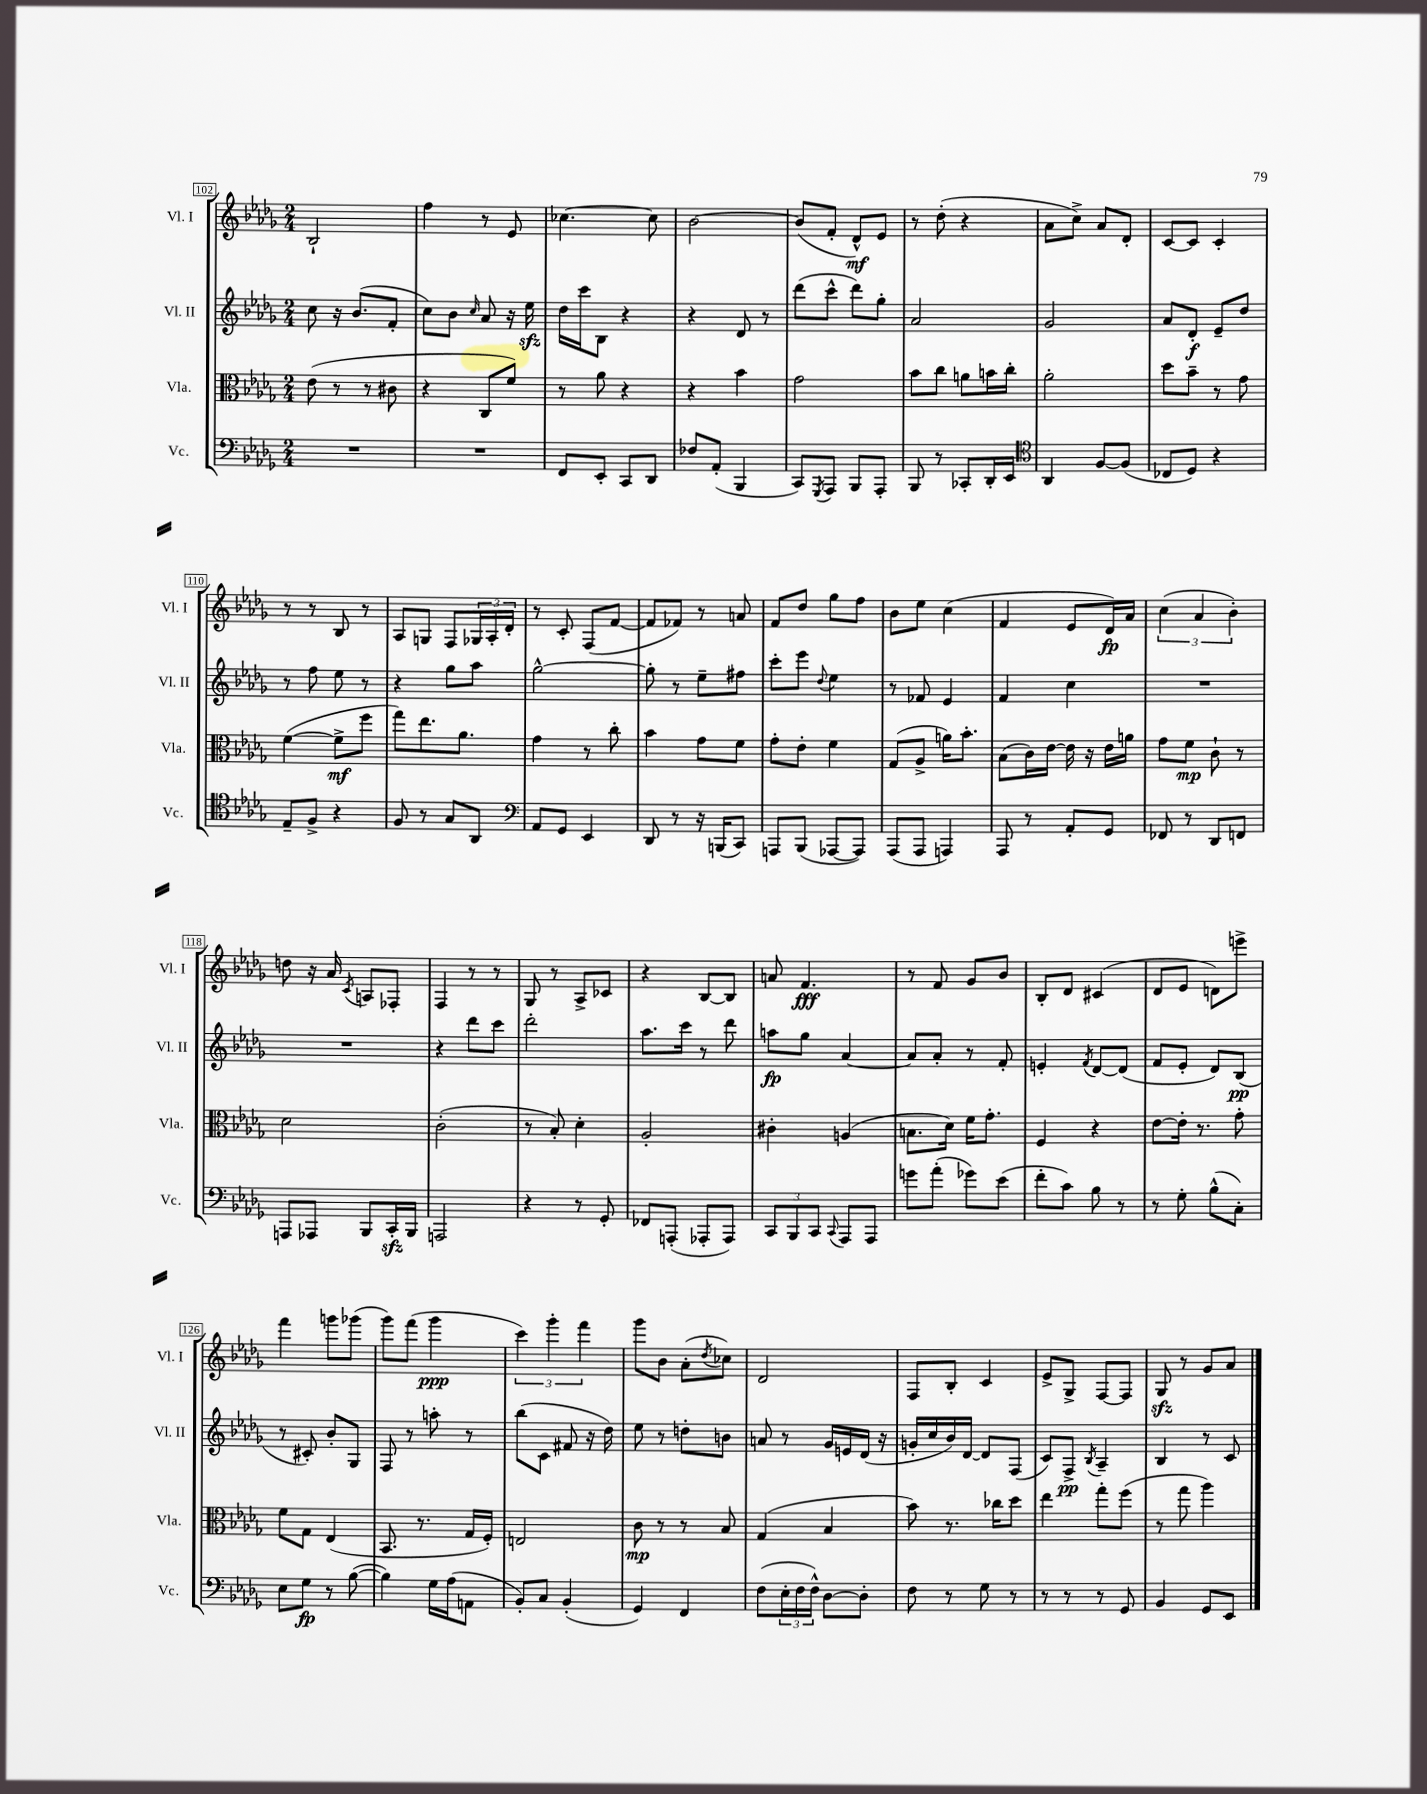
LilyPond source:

<<
\new StaffGroup <<
\new Staff = "s0" \with { instrumentName = "Vl. I" shortInstrumentName = "Vl. I" } {
    \clef treble \key des \major \numericTimeSignature \time 2/4
    bes2-! |
    f''4 r8 ees'8 |
    ces''4.~ ces''8 |
    bes'2~ |
    bes'8( f'8-. des'8-^\mf) ees'8 |
    r8 des''8-.( r4 |
    aes'8 c''8->) aes'8 des'8-. |
    c'8~ c'8 c'4-. |
    r8 r8 bes8 r8 |
    aes8 g8 f8 \tuplet 3/2 { ges16 aes16-. des'16-. } |
    r8 c'8-. f8( f'8~ |
    f'8 fes'8) r8 a'8 |
    f'8 des''8 ges''8 f''8 |
    bes'8 ees''8 c''4( |
    f'4 ees'8 des'16\fp) aes'16 |
    \tuplet 3/2 { c''4( aes'4 bes'4-.) } |
    d''8 r16 aes'16 \acciaccatura { c'8 } a8 fes8-. |
    f4 r8 r8 |
    ges8 r8 aes8-> ces'8 |
    r4 bes8~ bes8 |
    a'8 f'4.\fff |
    r8 f'8 ges'8 bes'8 |
    bes8-. des'8 cis'4( |
    des'8 ees'8 d'8) e'''8-> |
    f'''4 g'''8 ges'''8( |
    ges'''8) f'''8( ges'''4\ppp |
    \tuplet 3/2 { c'''4) ges'''4-. f'''4 } |
    ges'''8 bes'8 aes'8-.( \acciaccatura { des''8 } ces''8) |
    des'2 |
    f8 bes8-. c'4 |
    ees'8-> ges8-> f8~ f8 |
    ges8\sfz r8 ges'8 aes'8 \bar "|." |
}
\new Staff = "s1" \with { instrumentName = "Vl. II" shortInstrumentName = "Vl. II" } {
    \clef treble \key des \major \numericTimeSignature \time 2/4
    c''8 r16 bes'8.( f'8-. |
    c''8) bes'8 \grace { c''16 } aes'8 r16 ees''16\sfz |
    des''16 c'''16 bes8 r4 |
    r4 des'8 r8 |
    des'''8( c'''8-^ des'''8) ges''8-. |
    aes'2 |
    ges'2 |
    aes'8 des'8-.\f ees'8-- des''8 |
    r8 f''8 ees''8 r8 |
    r4 ges''8 aes''8 |
    ges''2~-^ |
    ges''8-. r8 ees''8-- fis''8 |
    c'''8-. ees'''8 \appoggiatura { des''8 } ees''4 |
    r8 fes'8 ees'4 |
    f'4 c''4 |
    R2 |
    R2 |
    r4 des'''8 c'''8 |
    des'''2-. |
    aes''8. c'''16 r8 des'''8 |
    a''8\fp ges''8 aes'4~ |
    aes'8 aes'8-. r8 f'8-. |
    e'4-. \acciaccatura { f'8 } des'8~ des'8( |
    f'8 ees'8-. des'8) bes8\pp( |
    r8 cis'8-.) bes'8-. ges8 |
    f8 r8 a''8-. r8 |
    bes''8( c'8 fis'8 r16 des''16) |
    ees''8 r8 d''8-. b'8 |
    a'8 r8 ges'16 e'16 des'16( r16 |
    g'16-. c''16 bes'16) des'16~ des'8 f8( |
    c'8) f8->\pp \acciaccatura { bes8 } aes4-- |
    bes4 r8 c'8 \bar "|." |
}
\new Staff = "s2" \with { instrumentName = "Vla." shortInstrumentName = "Vla." } {
    \clef alto \key des \major \numericTimeSignature \time 2/4
    ees'8( r8 r8 cis'8 |
    r4 c8 f'8) |
    r8 aes'8 r4 |
    r4 bes'4 |
    ges'2 |
    bes'8 c''8 a'8 b'16 c''16-. |
    aes'2-. |
    des''8 bes'8-- r8 ges'8 |
    f'4~( f'8->\mf f''8 |
    ges''8) ees''8. aes'8. |
    ges'4 r8 c''8-. |
    bes'4 ges'8 f'8 |
    ges'8-. ees'8-. f'4 |
    ges8( aes8-> a'16) bes'8.-. |
    bes8( c'16) ees'16~ ees'16 r16 ees'16 a'16 |
    ges'8 f'8\mp c'8-! r8 |
    des'2 |
    c'2-.( |
    r8 bes8-.) des'4-. |
    aes2-. |
    cis'4-. a4( |
    b8. des'16) f'16 ges'8.-. |
    f4 r4 |
    ees'8~ ees'16-. r8. ges'8-. |
    f'8 ges8 ees4( |
    bes,8. r8. ges16 f16-.) |
    e2 |
    c'8\mp r8 r8 bes8 |
    ges4( bes4 |
    bes'8) r8. ces''16 des''8 |
    ees''4 ges''8-. f''8( |
    r8 ges''8 aes''4) \bar "|." |
}
\new Staff = "s3" \with { instrumentName = "Vc." shortInstrumentName = "Vc." } {
    \clef bass \key des \major \numericTimeSignature \time 2/4
    R2 |
    R2 |
    f,8 ees,8-. c,8 des,8 |
    fes8 aes,8-.( bes,,4 |
    c,8) \acciaccatura { ges,,8 } aes,,8 bes,,8 aes,,8-. |
    bes,,8 r8 ces,8-. des,16-. ees,16 |
    \clef tenor aes,4 f8~ f8( |
    ces8 des8) r4 |
    ees8-- f8-> r4 |
    f8 r8 ges8 aes,8 |
    \clef bass aes,8 ges,8 ees,4 |
    des,8 r8 r16 b,,16( c,8) |
    a,,8 bes,,8( aes,,8~ aes,,8) |
    aes,,8( aes,,8 a,,4) |
    aes,,8 r8 aes,8-. ges,8 |
    fes,8 r8 des,8 f,8 |
    a,,8 aes,,8 bes,,8 c,16-.\sfz bes,,16 |
    a,,2 |
    r4 r8 ges,8-. |
    fes,8 a,,8-.( aes,,8-. aes,,8) |
    \tuplet 3/2 { c,8 bes,,8 c,8 } \appoggiatura { c,8 } aes,,8 aes,,8 |
    g'8 aes'8-.( ges'8) ees'8( |
    f'8-. c'8) bes8 r8 |
    r8 ges8-. bes8-^( c8-.) |
    ees8 ges8\fp r8 bes8~( |
    bes4) ges16 aes16( a,8 |
    bes,8-.) c8 bes,4-.( |
    ges,4) f,4 |
    f8( \tuplet 3/2 { ees16-. f16 f16-^) } des8~ des8-. |
    f8 r8 ges8 r8 |
    r8 r8 r8 ges,8 |
    bes,4 ges,8 ees,8 \bar "|." |
}
>>
>>
\layout { \context { \Score currentBarNumber = #102 \override BarNumber.stencil = #(make-stencil-boxer 0.1 0.3 ly:text-interface::print) } }
